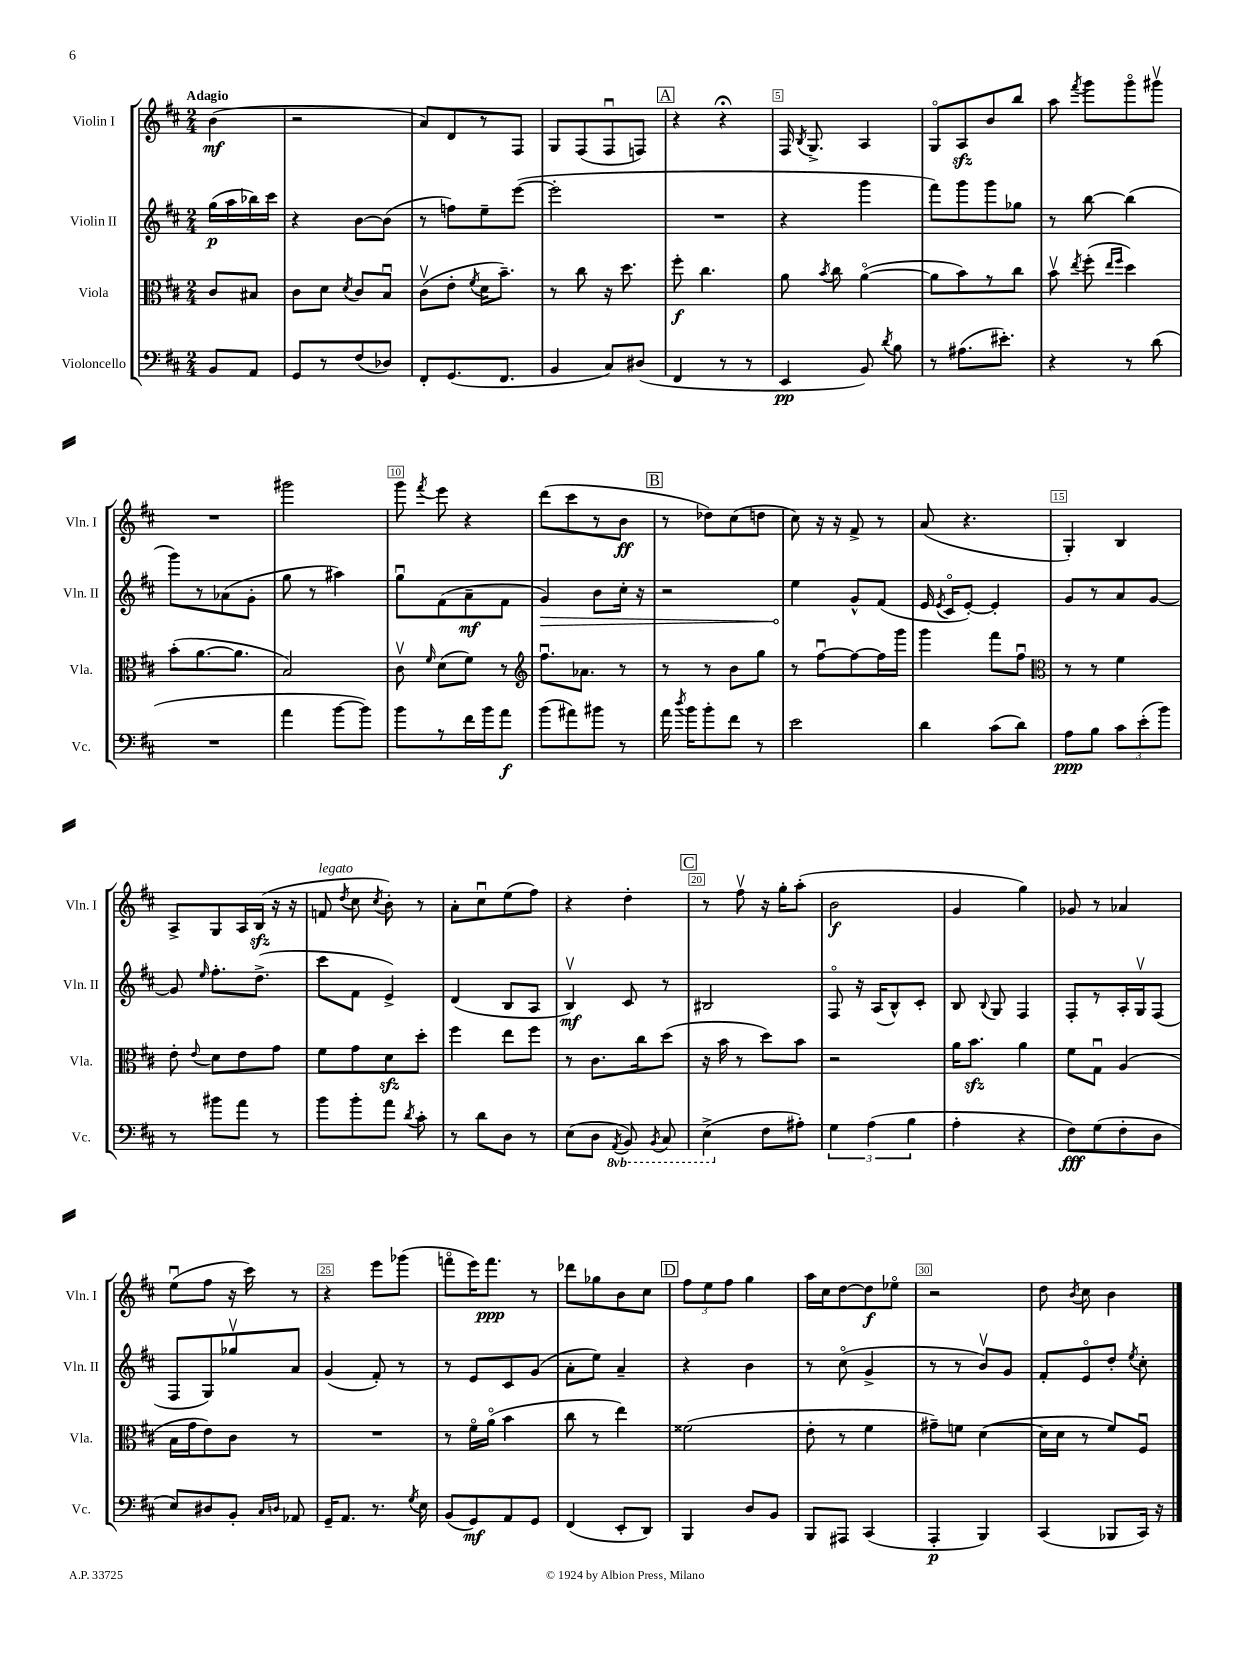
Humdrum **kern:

**kern	**kern	**kern	**kern
*staff4	*staff3	*staff2	*staff1
*clefF4	*clefC3	*clefG2	*clefG2
*k[f#c#]	*k[f#c#]	*k[f#c#]	*k[f#c#]
*M2/4	*M2/4	*M2/4	*M2/4
8BB	8c#	(16gg	(4b
.	.	16aa	.
8AA	8B#	16bb-)	.
.	.	16ccc#	.
=	=	=	=
8GG	8c#	4r	2r
8r	8d	.	.
.	8qd	.	.
(8F#	8c#	[8b	.
8D-)	8Bu	(8b]	.
=	=	=	=
8FF#'	(8c#v	8r	8a)
(8.GG	8e'	8ff)	8d
.	8qf#	.	.
.	16d	8ee~	8r
8.FF#	8.b~)	.	.
.	.	([8eee	8F#
=	=	=	=
4BB	8r	2eee']	8G
.	8cc#	.	(8F#
8C#)	16r	.	8F#u
.	8.dd	.	.
(8D#	.	.	8F)
=	=	=	=
4FF#	8ff#'	2r	4r
.	4.cc#	.	.
8r	.	.	4r;
8r	.	.	.
=	=	=	=
4EE	8a	4r	16F#
.	.	.	8qB
.	.	.	8.G^
.	8qb	.	.
.	8cc#	.	.
8BB)	([4ao	4ggg	4A
8qd	.	.	.
8B	.	.	.
=	=	=	=
8r	8a]	8fff#)	8Go
(8.A#	8b)	8ggg	8A
.	8r	8ggg	8b
8.e#')	.	.	.
.	8cc#	8gg-	8bb
=	=	=	=
4r	8bv	8r	8aa
.	8qee	.	8qfff#
.	(8ff#'	[8bb	8ggg
.	16qqee	.	.
.	16qqff#	.	.
8r	4dd)	(4bb]	8gggo
(8d	.	.	8ggg#v
=	=	=	=
2r	(8b'	8ggg)	2r
.	[8.a	8r	.
.	.	(8a-	.
.	8.a]	.	.
.	.	8g'	.
=	=	=	=
4a	2B)	8gg	2ggg#
.	.	8r	.
[8b	.	4aa#)	.
8b])	.	.	.
=	=	=	=
8b	8c#v	8ggu	8ggg
.	16qqf#	.	8qfff#
8r	(8d	(8f#	8eee
16f#	8f#)	8a~	4r
16b	.	.	.
8a	8r	8f#	.
=	=	=	=
*	*clefG2	*	*
(8b	8.ff#u	4g)	(8ddd
8a#)	.	.	8ccc#
.	8.a-	.	.
8b#	.	8b	8r
8r	8r	16cc#'	8b
.	.	16r	.
=	=	=	=
16a	8r	2r	8r
8qdd	.	.	.
16b	.	.	.
8b'	8r	.	8dd-)
8f#	8b	.	(8cc#
8r	8gg	.	8dd
=	=	=	=
2e	8r	4ee	8cc#)
.	[8ff#u	.	16r
.	.	.	16r
.	8ff#_	8g^^	8f#^
.	16ff#]	(8f#	8r
.	16ggg	.	.
=	=	=	=
4d	4ggg	16e	(8a
.	.	8qe	.
.	.	16c#o	.
.	.	[8e')	4.r
(8c#	8fff#	4e']	.
8d)	8ff#u	.	.
=	=	=	=
*	*clefC3	*	*
8A	8r	8g	4G')
8B	8r	8r	.
12c#	4f#	8a	4B
(12e'	.	.	.
.	.	[8g	.
12b)	.	.	.
=	=	=	=
8r	8e'	8g]	8A^
.	8qqe	16qqee	.
8b#	8d	8.ff#'	8G
8a	8e	.	16A
.	.	(8.dd^	(16B
8r	8g	.	16r
.	.	.	16r
=	=	=	=
8b	8f#	8ccc#	8f
.	.	.	8qdd
8b'	8g	8f#	8cc#
.	.	.	8qcc#
8a	8d	4e^)	8b')
8qd	.	.	.
8c#'	8dd'	.	8r
=	=	=	=
8r	4ff#	(4d	8a'
8d	.	.	8cc#u
8D	8ee	8B	(8ee
8r	8ff#	8A	8ff#)
=	=	=	=
(8E	8r	4Bv)	4r
8D	8.c#	.	.
8qAAA	.	.	.
8BBB)	.	8c#	4dd'
.	16cc#	.	.
8qBBB	.	.	.
8CC#	(8dd	8r	.
=	=	=	=
(4EE^	16r	2B#	8r
.	16b	.	.
.	8r	.	8ff#v
8F#	8dd)	.	16r
.	.	.	16gg'
8A#')	8b	.	(8aa'
=	=	=	=
6G	2r	8F#o	2b
.	.	16r	.
(6A	.	.	.
.	.	(16A	.
.	.	8B^^)	.
6B	.	.	.
.	.	8c#'	.
=	=	=	=
4A'	16a	8B	4g
.	8.b	.	.
.	.	8qqB	.
.	.	8G	.
4r	4a	4F#	4gg)
=	=	=	=
8F#)	8f#	8F#'	8g-
(8G	8Gu	8r	8r
8F#'	(4A	16A'	4a-
.	.	16Gv	.
8D	.	(8F#	.
=	=	=	=
8E)	16B	8F#	(8eeu
.	16g	.	.
8D#	8e)	8G)	8ff#
8BB'	8c#	8gg-v	16r
.	.	.	16ccc#)
16qqC#	.	.	.
16qqD	.	.	.
8AA-	8r	8a	8r
=	=	=	=
16GG~	2r	(4g	4r
8.AA	.	.	.
8.r	.	8f#')	8eee
.	.	8r	(8ggg-
8qG	.	.	.
16E	.	.	.
=	=	=	=
(8BB	8r	8r	8fffo
8GG)	16f#o	8e	16eee)
.	(16ao	.	8.fff
8AA	4b	8c#	.
8GG	.	(8g	8r
=	=	=	=
(4FF#	8cc#	8a'	8ddd-
.	8r	8ee)	8gg-
8EE'	4ee)	4a~	8b
8DD)	.	.	8cc#
=	=	=	=
4BBB	(2f##	4r	12ff#
.	.	.	12ee
.	.	.	12ff#
8D	.	4b	4gg
8BB	.	.	.
=	=	=	=
8BBB	8e'	8r	16aa
.	.	.	16cc#
8AAA#	8r	(8cc#o	[8dd
(4CC#	4f#	4g^	8dd]
.	.	.	8ee-o
=	=	=	=
4AAA'	8g#~)	8r	2r
.	8f	8r	.
4BBB)	([4d	8bv)	.
.	.	8g	.
=	=	=	=
(4CC#	16d]	8f#'	8dd
.	16d	.	.
.	.	.	8qb
.	8r	8eo	8cc#
8BBB-	8f#)	8dd'	4b
.	.	8qee	.
16CC#)	8F#u	8cc#'	.
16r	.	.	.
==	==	==	==
*-	*-	*-	*-
